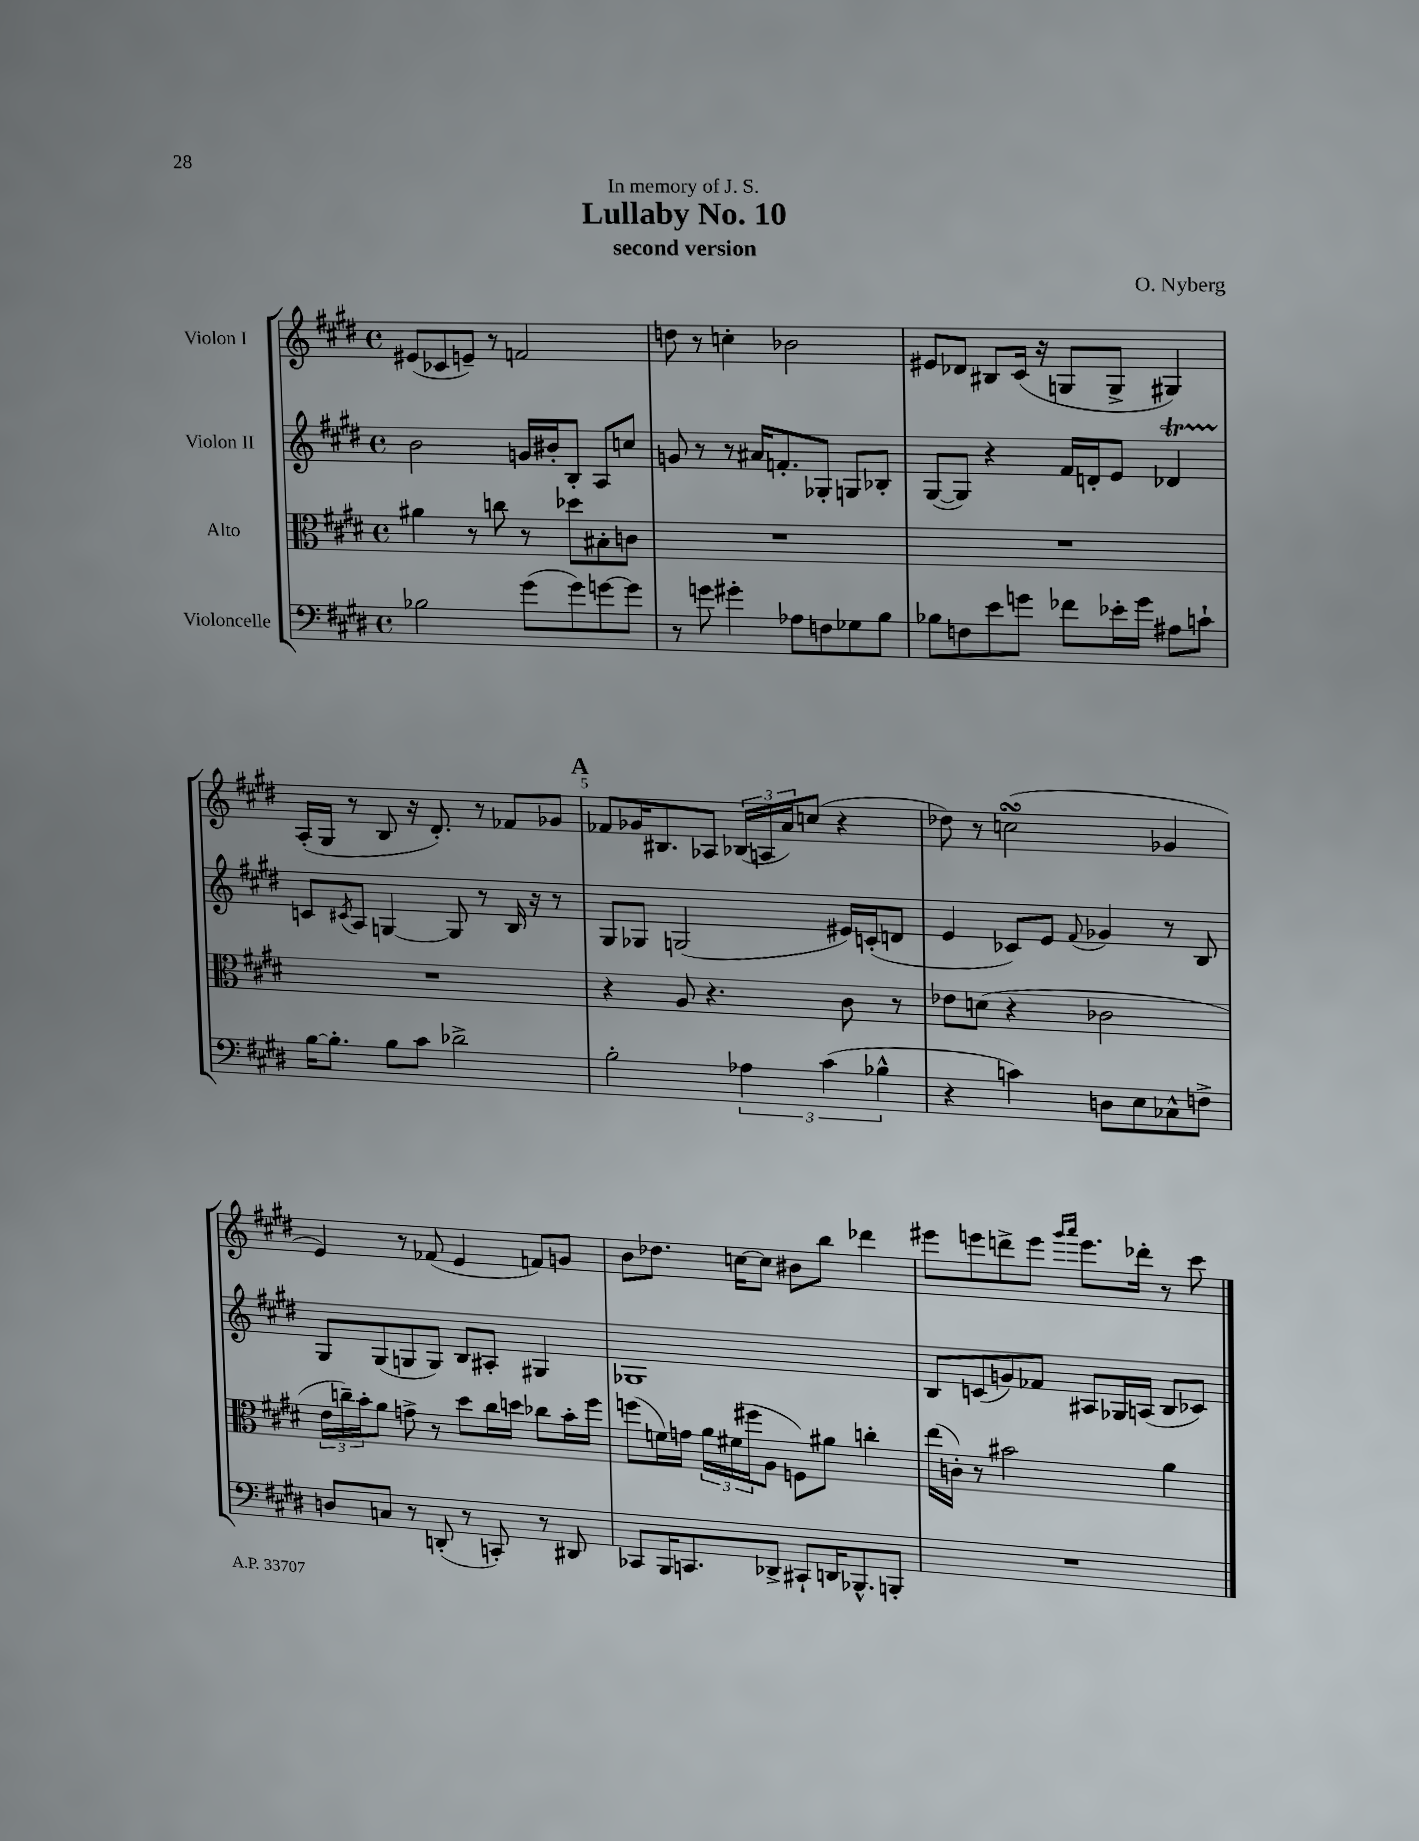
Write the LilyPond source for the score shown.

\header { title = "Lullaby No. 10" composer = "O. Nyberg" subtitle = "second version" dedication = "In memory of J. S." }
<<
\new StaffGroup <<
\new Staff = "s0" \with { instrumentName = "Violon I" } {
    \clef treble \key e \major \defaultTimeSignature \time 4/4
    eis'8( ces'8 e'8--) r8 f'2 |
    d''8 r8 c''4-. bes'2 |
    eis'8 des'8 bis8 cis'16( r16 g8 g8-> gis4) |
    a16-.( gis16 r8 b8 r16 dis'8.-.) r8 fes'8 ges'8 |
    \mark \markup { \bold "A" } fes'8 ges'16 bis8. aes8 \tuplet 3/2 { bes16( a16 a'16) } c''8( r4 |
    des''8) r8 c''2\turn( ges'4 |
    e'4) r8 fes'8( e'4 f'8) g'8 |
    b'8 des''8. c''16~ c''8 bis'8 b''8 des'''4 |
    eis'''8 e'''8 d'''8-> e'''8 \grace { gis'''16 a'''16 } e'''8. des'''16-. r8 cis'''8 \bar "|." |
}
\new Staff = "s1" \with { instrumentName = "Violon II" } {
    \clef treble \key e \major \defaultTimeSignature \time 4/4
    b'2 g'16 bis'16-. b8-. a8 c''8 |
    g'8 r8 r8 ais'16 f'8.-. ges8-. g8 bes8-. |
    gis8~( gis8) r4 fis'16 d'16-. e'8 des'4\startTrillSpan |
    c'8\stopTrillSpan \acciaccatura { cis'8 } a8 g4~ g8 r8 b16 r16 r8 |
    \mark \markup { \bold "A" } gis8 ges8 g2( eis'16) c'16-.( d'8 |
    e'4 ces'8) e'8 \appoggiatura { fis'8 } ges'4 r8 b8 |
    gis8 gis8( g8 g8) b8 ais8-. gis4 |
    ges1 |
    b8 c'8( g'8) fes'8 ais8 ges16 a16( b8 ces'8) \bar "|." |
}
\new Staff = "s2" \with { instrumentName = "Alto" } {
    \clef alto \key e \major \defaultTimeSignature \time 4/4
    ais'4 r8 c''8 r8 des''8 bis8-. c'8 |
    R1 |
    R1 |
    R1 |
    \mark \markup { \bold "A" } r4 a8 r4. cis'8 r8 |
    ees'8 d'8( r4 ces'2 |
    \tuplet 3/2 { e'16 c''16--) b'16-. } a'8 g'8-> r8 dis''8 c''16 d''16 ces''8 b'16-. fis''16 |
    f''8( f'16) g'16 \tuplet 3/2 { a'16 fis'16( fis''16 } a8 f8) ais'8 c''4-. |
    e''16( c'16-.) r8 bis'2 a'4 \bar "|." |
}
\new Staff = "s3" \with { instrumentName = "Violoncelle" } {
    \clef bass \key e \major \defaultTimeSignature \time 4/4
    bes2 gis'8( gis'8) g'8~ g'8 |
    r8 g'8 gis'4-. aes8 f8 ges8 b8 |
    bes8 f8 e'8 g'8 fes'8 ees'16-. g'16 ais8 c'8-! |
    b16~ b8.-. b8 cis'8 des'2-> |
    \mark \markup { \bold "A" } b2-. \tuplet 3/2 { aes4 cis'4( bes4-^ } |
    r4 c'4) d8 e8 ces8-^ f8-> |
    d8 c8 r8 d,8-.( r8 c,8-.) r8 dis,8 |
    ces,8 b,,16 c,8. des,8-> cis,8-! d,16 bes,,8.-^ b,,8-. |
    R1 \bar "|." |
}
>>
>>
\layout { \context { \Score \override BarNumber.break-visibility = ##(#f #t #t) barNumberVisibility = #(every-nth-bar-number-visible 5) } }
